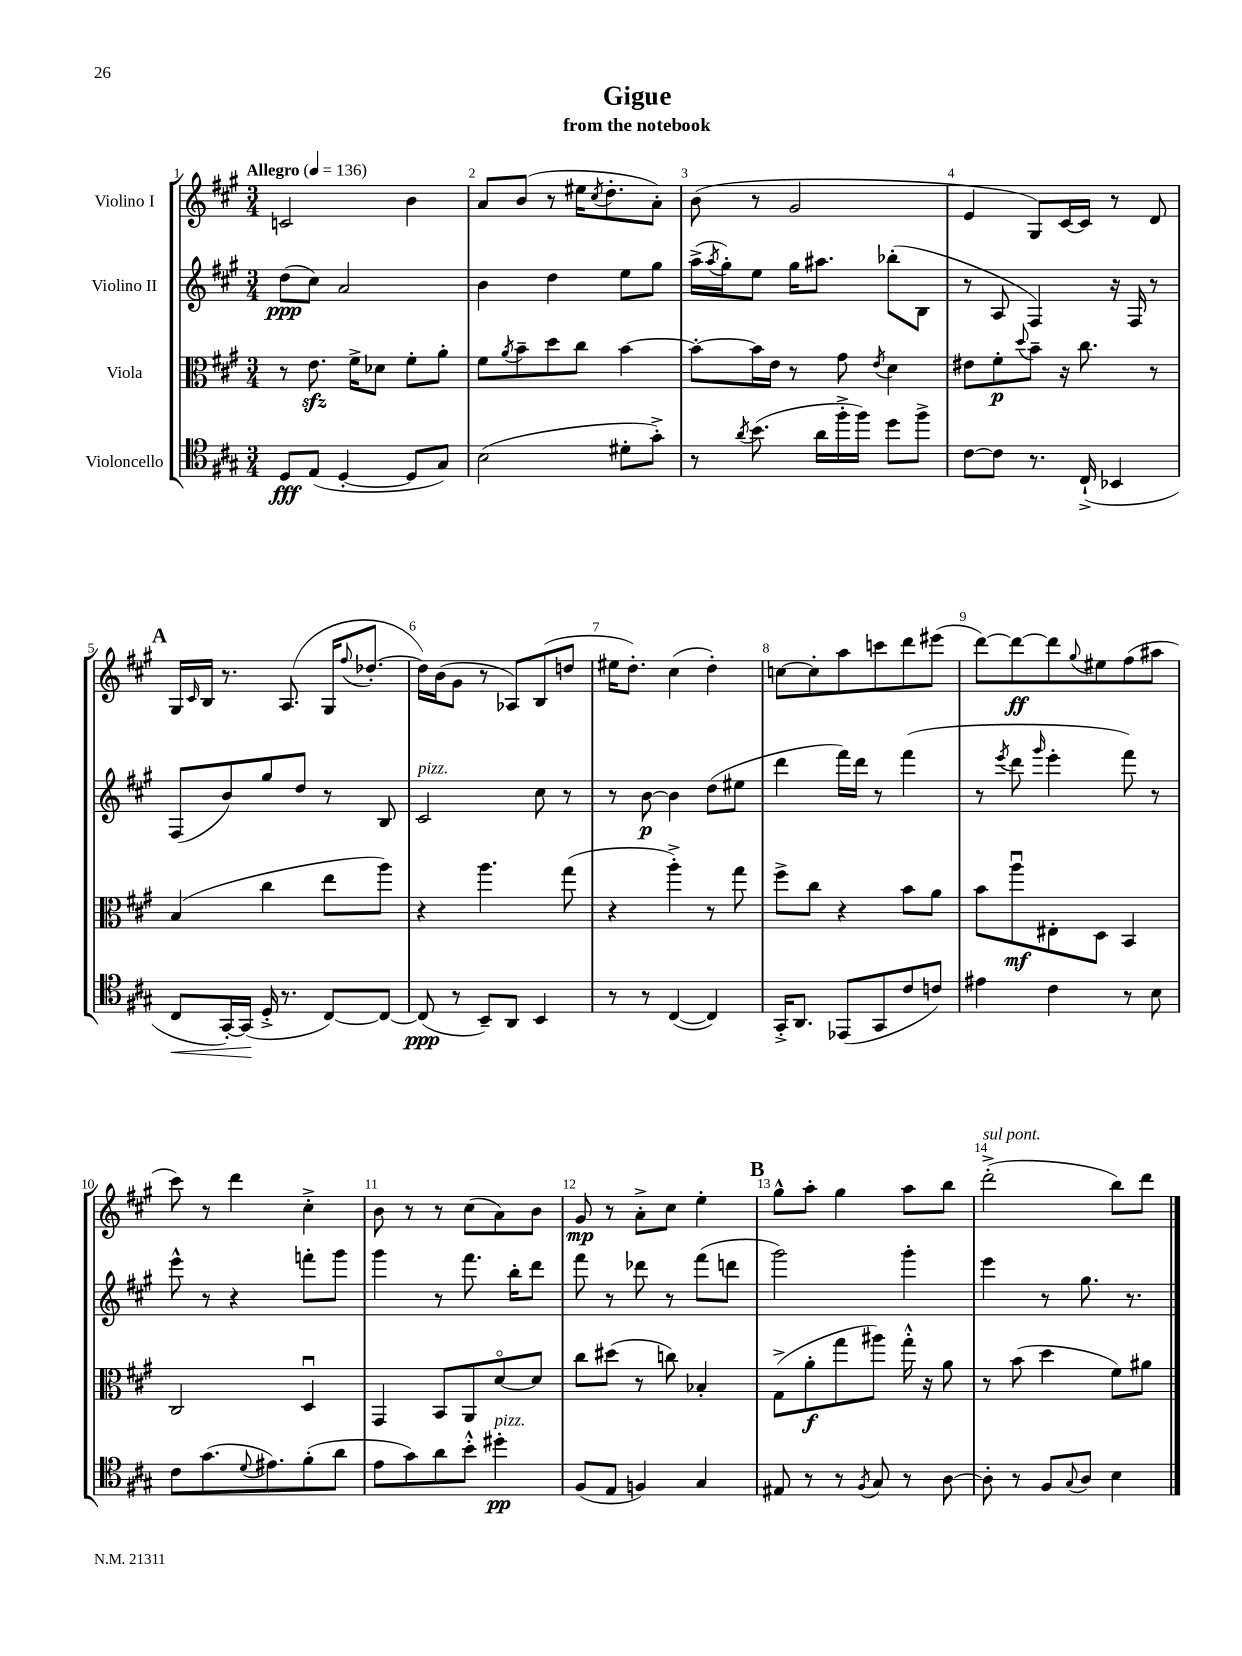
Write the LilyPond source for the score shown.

\header { title = "Gigue" subtitle = "from the notebook" }
<<
\new StaffGroup <<
\new Staff = "s0" \with { instrumentName = "Violino I" } {
    \clef treble \key a \major \numericTimeSignature \time 3/4 \tempo "Allegro" 4 = 136
    c'2 b'4 |
    a'8 b'8( r8 eis''16 \acciaccatura { cis''8 } d''8.-. a'8-.) |
    b'8( r8 gis'2 |
    e'4 gis8) cis'16~ cis'16 r8 d'8 |
    \mark \markup { \bold "A" } gis16 \grace { cis'16 } b16 r8. a8.( gis16 \appoggiatura { fis''8 } des''8.~-. |
    des''16) b'16( gis'8 r8 aes8) b8( d''8 |
    eis''16 d''8.-.) cis''4( d''4-.) |
    c''8~ c''8-. a''8 c'''8 d'''8 eis'''8( |
    d'''8~) d'''8~\ff d'''8 \appoggiatura { gis''8 } eis''8 fis''8( ais''8 |
    cis'''8) r8 d'''4 cis''4-.-> |
    b'8 r8 r8 cis''8( a'8) b'8 |
    gis'8\mp r8 a'8-.-> cis''8 e''4-. |
    \mark \markup { \bold "B" } gis''8-^ a''8-. gis''4 a''8 b''8 |
    d'''2-.->^\markup { \italic "sul pont." }( b''8) d'''8 \bar "|." |
}
\new Staff = "s1" \with { instrumentName = "Violino II" } {
    \clef treble \key a \major \numericTimeSignature \time 3/4
    d''8\ppp( cis''8) a'2 |
    b'4 d''4 e''8 gis''8 |
    a''16->( \acciaccatura { a''8 } gis''16-.) e''8 gis''16 ais''8. bes''8-.( b8 |
    r8 a8 fis4) r16 fis16 r8 |
    \mark \markup { \bold "A" } fis8( b'8) gis''8 d''8 r8 b8 |
    cis'2^\markup { \italic "pizz." } cis''8 r8 |
    r8 b'8~\p b'4 d''8( eis''8 |
    d'''4 fis'''16) d'''16 r8 fis'''4( |
    r8 \acciaccatura { e'''8 } d'''8 \grace { gis'''16 } e'''4-. fis'''8) r8 |
    e'''8-^ r8 r4 f'''8-. gis'''8 |
    gis'''4 r8 fis'''8. b''16-. d'''8 |
    fis'''8 r8 des'''8 r8 fis'''8( d'''8 |
    \mark \markup { \bold "B" } gis'''2) gis'''4-. |
    e'''4 r8 gis''8. r8. \bar "|." |
}
\new Staff = "s2" \with { instrumentName = "Viola" } {
    \clef alto \key a \major \numericTimeSignature \time 3/4
    r8 e'8.\sfz fis'16-> des'8 fis'8-. a'8-. |
    fis'8 \acciaccatura { a'8 } b'8-- d''8 cis''8 b'4~ |
    b'8~-. b'16 e'16 r8 gis'8 \acciaccatura { e'8 } d'4 |
    eis'8 fis'8-.\p \appoggiatura { d''8 } b'8-- r16 cis''8. r8 |
    \mark \markup { \bold "A" } b4( cis''4 e''8 a''8) |
    r4 a''4. gis''8( |
    r4 a''4-.->) r8 gis''8 |
    fis''8-> cis''8 r4 b'8 a'8 |
    b'8 a''8\downbow\mf eis8-. d8 b,4 |
    cis2 d4\downbow |
    gis,4 b,8 a,8 d'8~\flageolet d'8 |
    cis''8 dis''8( r8 c''8) bes4-. |
    \mark \markup { \bold "B" } gis8->( a'8-.\f gis''8 ais''8) gis''16-.-^ r16 a'8 |
    r8 b'8( d''4 fis'8) ais'8 \bar "|." |
}
\new Staff = "s3" \with { instrumentName = "Violoncello" } {
    \clef tenor \key a \major \numericTimeSignature \time 3/4
    d8\fff e8( d4~-. d8 gis8) |
    b2( dis'8-. gis'8-.->) |
    r8 \acciaccatura { a'8 } b'8.( a'16 fis''16-.-> fis''16) d''8 fis''8-> |
    cis'8~ cis'8 r8. cis16-!->( bes,4 |
    \mark \markup { \bold "A" } cis8\< gis,16~-.) gis,16\!( d16-.-> r8. cis8~) cis8~ |
    cis8\ppp( r8 b,8--) a,8 b,4 |
    r8 r8 cis4~( cis4) |
    gis,16-.-> a,8. ees,8( gis,8 cis'8 c'8) |
    eis'4 cis'4 r8 b8 |
    cis'8 gis'8.( \appoggiatura { d'8 } eis'8.) fis'8-.( a'8 |
    e'8 gis'8) a'8 b'8-.-^ dis''4-.\pp^\markup { \italic "pizz." } |
    fis8( e8 f4) gis4 |
    \mark \markup { \bold "B" } eis8 r8 r8 \acciaccatura { fis8 } gis8 r8 a8~ |
    a8-. r8 fis8 \appoggiatura { gis8 } a8 b4 \bar "|." |
}
>>
>>
\layout { \context { \Score \override BarNumber.break-visibility = ##(#f #t #t) barNumberVisibility = #all-bar-numbers-visible } }
